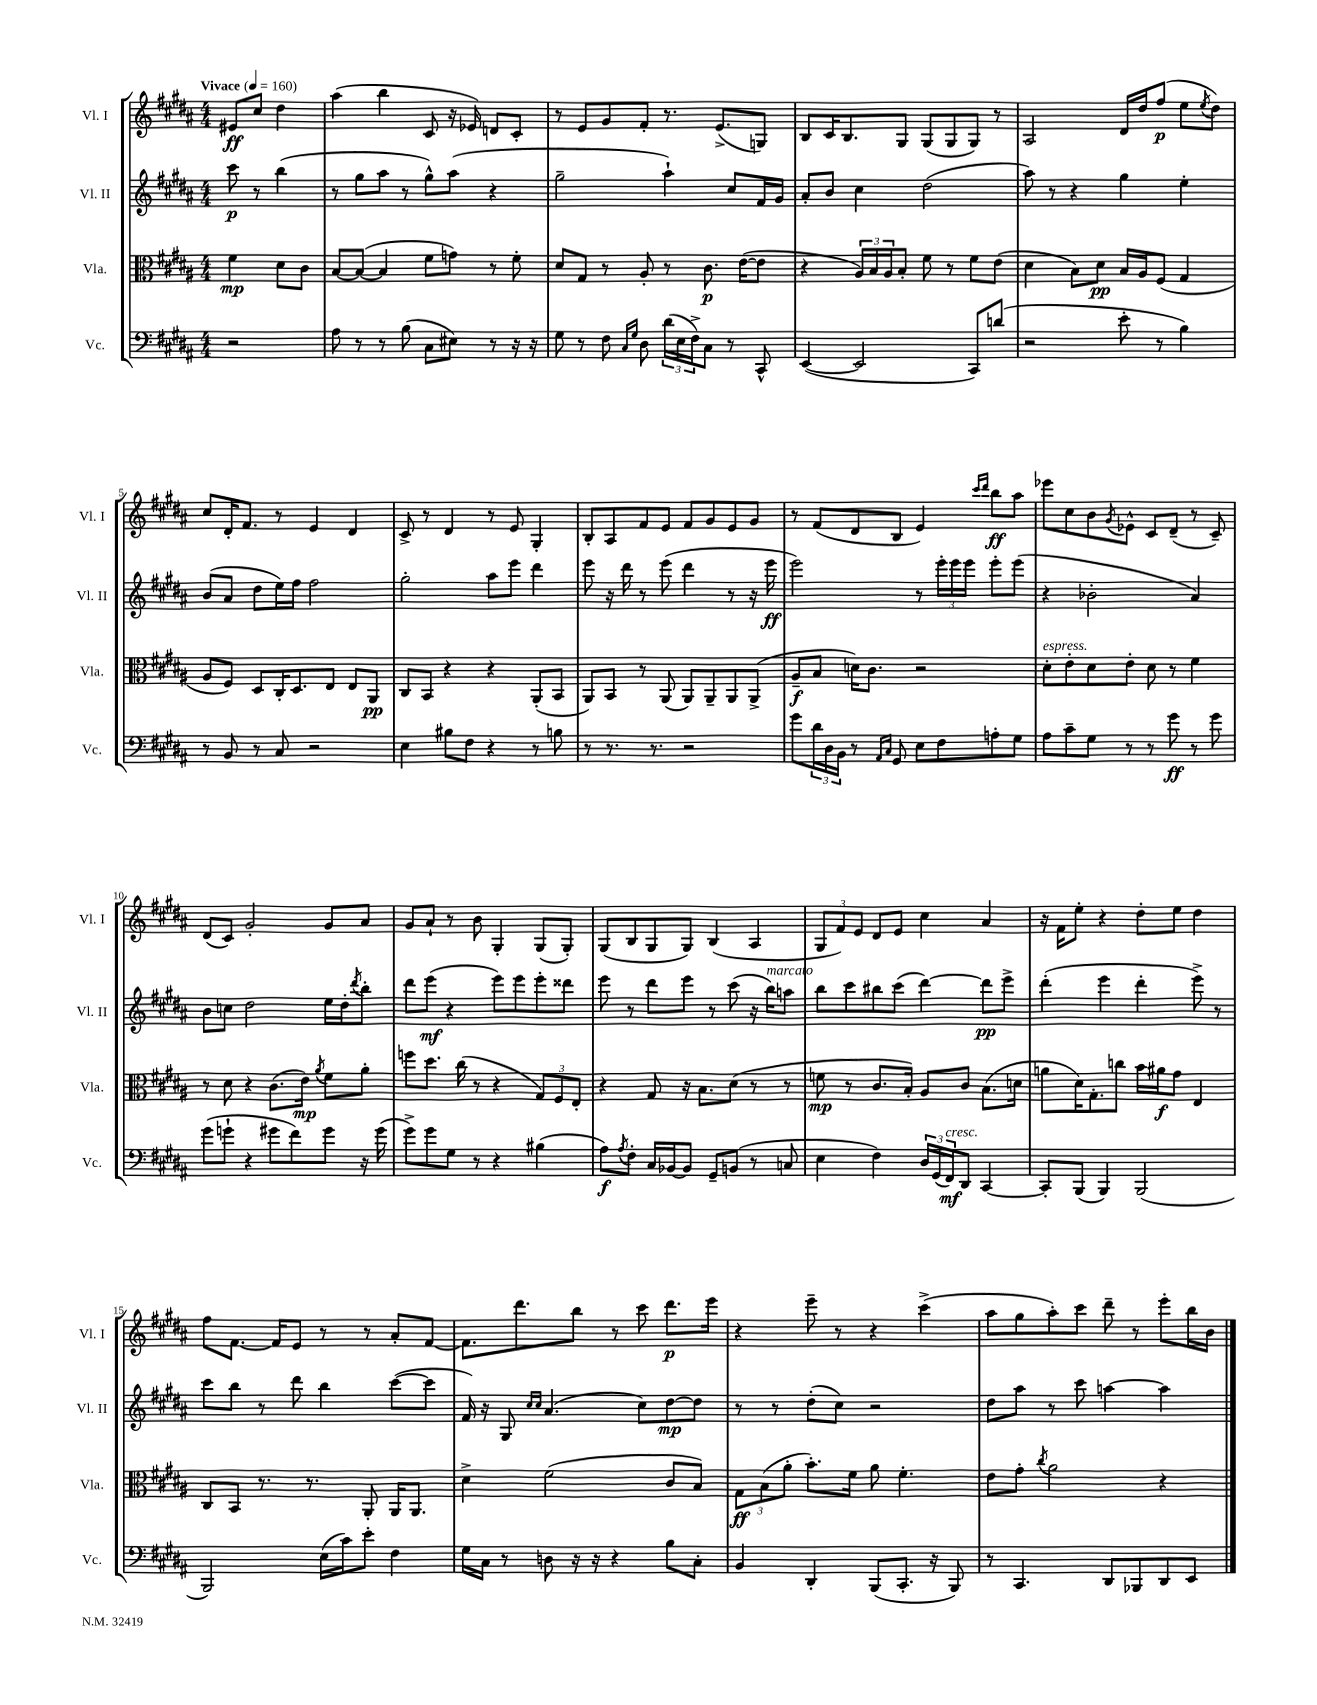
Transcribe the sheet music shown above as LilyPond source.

<<
\new StaffGroup <<
\new Staff = "s0" \with { instrumentName = "Vl. I" shortInstrumentName = "Vl. I" } {
    \clef treble \key b \major \numericTimeSignature \time 4/4 \partial 2 \tempo "Vivace" 4 = 160
    eis'8\ff cis''8 dis''4 |
    ais''4( b''4 cis'8 r16 ees'16) d'8 cis'8-. |
    r8 e'8 gis'8 fis'8-. r8. e'8.->( g8) |
    b8 cis'16 b8. gis8 gis8( gis8 gis8) r8 |
    ais2 dis'16 dis''16 fis''8\p( e''8 \acciaccatura { e''8 } dis''8) |
    cis''8 dis'16-. fis'8. r8 e'4 dis'4 |
    cis'8-> r8 dis'4 r8 e'8 gis4-. |
    b8-. ais8 fis'8 e'8 fis'8 gis'8 e'8 gis'8 |
    r8 fis'8( dis'8 b8 e'4) \grace { cis'''16 dis'''16 } b''8\ff ais''8 |
    ees'''8 cis''8 b'8 \acciaccatura { gis'8 } ees'8-^ cis'8 dis'8--( r8 cis'8--) |
    dis'8( cis'8) gis'2-. gis'8 ais'8 |
    gis'8 ais'8-! r8 b'8 gis4-. gis8( gis8-.) |
    gis8( b8 gis8 gis8) b4( ais4 |
    \tuplet 3/2 { gis8 fis'8) e'8 } dis'8 e'8 cis''4 ais'4 |
    r16 fis'16 e''8-. r4 dis''8-. e''8 dis''4 |
    fis''8 fis'8.~ fis'16 e'8 r8 r8 ais'8-. fis'8~ |
    fis'8. dis'''8. b''8 r8 cis'''8 dis'''8.\p e'''16 |
    r4 e'''8-- r8 r4 cis'''4->( |
    ais''8 gis''8 ais''8-.) cis'''8 dis'''8-- r8 e'''8-. b''16 b'16 \bar "|." |
}
\new Staff = "s1" \with { instrumentName = "Vl. II" shortInstrumentName = "Vl. II" } {
    \clef treble \key b \major \numericTimeSignature \time 4/4 \partial 2
    cis'''8\p r8 b''4( |
    r8 gis''8 ais''8 r8 gis''8-^) ais''8( r4 |
    gis''2-- ais''4-!) cis''8 fis'16 gis'16 |
    ais'8-. b'8 cis''4 dis''2( |
    ais''8) r8 r4 gis''4 e''4-. |
    b'8( ais'8 dis''8 e''16) fis''16 fis''2 |
    gis''2-. ais''8 e'''8 dis'''4 |
    e'''8 r16 dis'''16 r8 e'''8( dis'''4 r8 r16 e'''16\ff |
    e'''2) r8 \tuplet 3/2 { e'''16-. e'''16 e'''16 } e'''8-. e'''8( |
    r4 bes'2-. ais'4) |
    b'8 c''8 dis''2 e''16 dis''16-. \acciaccatura { dis'''8 } b''8-. |
    dis'''8 e'''8\mf( r4 e'''8) e'''8 e'''8-. disis'''8 |
    e'''8 r8 dis'''8 e'''8 r8 cis'''8( r16 b''16^\markup { \italic "marcato" }) a''8 |
    b''8 cis'''8 bis''8 cis'''8( dis'''4~) dis'''8\pp e'''8-> |
    dis'''4-.( e'''4 dis'''4-. e'''8->) r8 |
    cis'''8 b''8 r8 dis'''8 b''4 cis'''8~( cis'''8 |
    fis'16) r16 gis8 \grace { cis''16 cis''16 } ais'4.( cis''8) dis''8~\mp dis''8 |
    r8 r8 dis''8-.( cis''8) r2 |
    dis''8 ais''8 r8 cis'''8 a''4~ a''4 \bar "|." |
}
\new Staff = "s2" \with { instrumentName = "Vla." shortInstrumentName = "Vla." } {
    \clef alto \key b \major \numericTimeSignature \time 4/4 \partial 2
    fis'4\mp dis'8 cis'8 |
    b8~ b8~( b4 fis'8 g'8) r8 fis'8-. |
    dis'8 gis8 r8 ais8-. r8 cis'8.\p e'16~( e'8 |
    r4 \tuplet 3/2 { ais16) b16 ais16 } b8-. fis'8 r8 fis'8 e'8( |
    dis'4 b8) dis'8\pp b16 ais16 fis8( gis4 |
    ais8 fis8) dis8 cis16-. dis8. e8 e8 ais,8\pp |
    cis8 b,8 r4 r4 ais,8-.( b,8 |
    ais,8) b,8 r8 ais,8( ais,8) ais,8-- ais,8 ais,8->( |
    ais8--\f b8 d'16) cis'8. r2 |
    dis'8-.^\markup { \italic "espress." } e'8-. dis'8 e'8-. dis'8 r8 fis'4 |
    r8 dis'8 r4 cis'8.( e'16\mp) \acciaccatura { ais'8 } fis'8 ais'8-. |
    f''8 dis''8. cis''16( r8 r4 \tuplet 3/2 { gis8) fis8 e8-. } |
    r4 gis8 r16 b8. dis'8( r8 r8 |
    f'8\mp r8 cis'8. b16-.) ais8 cis'8 b8.( d'16 |
    a'8 dis'16) gis8.-. c''8 b'16 ais'16\f gis'8 e4 |
    cis8 b,8 r8. r8. ais,8-. ais,16 ais,8. |
    dis'4-> fis'2( cis'8 b8) |
    \tuplet 3/2 { gis8\ff b8( ais'8-. } b'8.-.) fis'16 ais'8 fis'4.-. |
    e'8 gis'8-. \acciaccatura { cis''8 } ais'2 r4 \bar "|." |
}
\new Staff = "s3" \with { instrumentName = "Vc." shortInstrumentName = "Vc." } {
    \clef bass \key b \major \numericTimeSignature \time 4/4 \partial 2
    r2 |
    ais8 r8 r8 b8( cis8 eis8) r8 r16 r16 |
    gis8 r8 fis8 \grace { cis16 gis16 } dis8 \tuplet 3/2 { dis'16( e16 fis16->) } cis8 r8 cis,8-^ |
    e,4~( e,2 cis,8) d'8( |
    r2 e'8-. r8 b4) |
    r8 b,8 r8 cis8 r2 |
    e4 bis8 fis8 r4 r8 b8 |
    r8 r8. r8. r2 |
    gis'8 \tuplet 3/2 { dis'16 dis16 b,16 } r8 \grace { ais,16 cis16 } gis,8 e8 fis8 a8-. gis8 |
    ais8 cis'8-- gis8 r8 r8 gis'8\ff r8 gis'8 |
    gis'8( g'8-! r4 gis'8 fis'8) gis'8 r16 gis'16( |
    gis'8->) gis'8 gis8 r8 r4 bis4( |
    ais8\f) \acciaccatura { ais8 } fis8-. cis16 bes,16~ bes,8 gis,8-- b,8( r8 c8 |
    e4 fis4) \tuplet 3/2 { dis16 gis,16( fis,16\mf^\markup { \italic "cresc." }) } dis,8 cis,4~ |
    cis,8-. b,,8( b,,4) b,,2( |
    b,,2) e16( cis'16) e'8-. fis4 |
    gis16 cis16 r8 d8 r16 r16 r4 b8 cis8-. |
    b,4 dis,4-. b,,8( cis,8.-. r16 b,,8) |
    r8 cis,4. dis,8 bes,,8 dis,8 e,8 \bar "|." |
}
>>
>>
